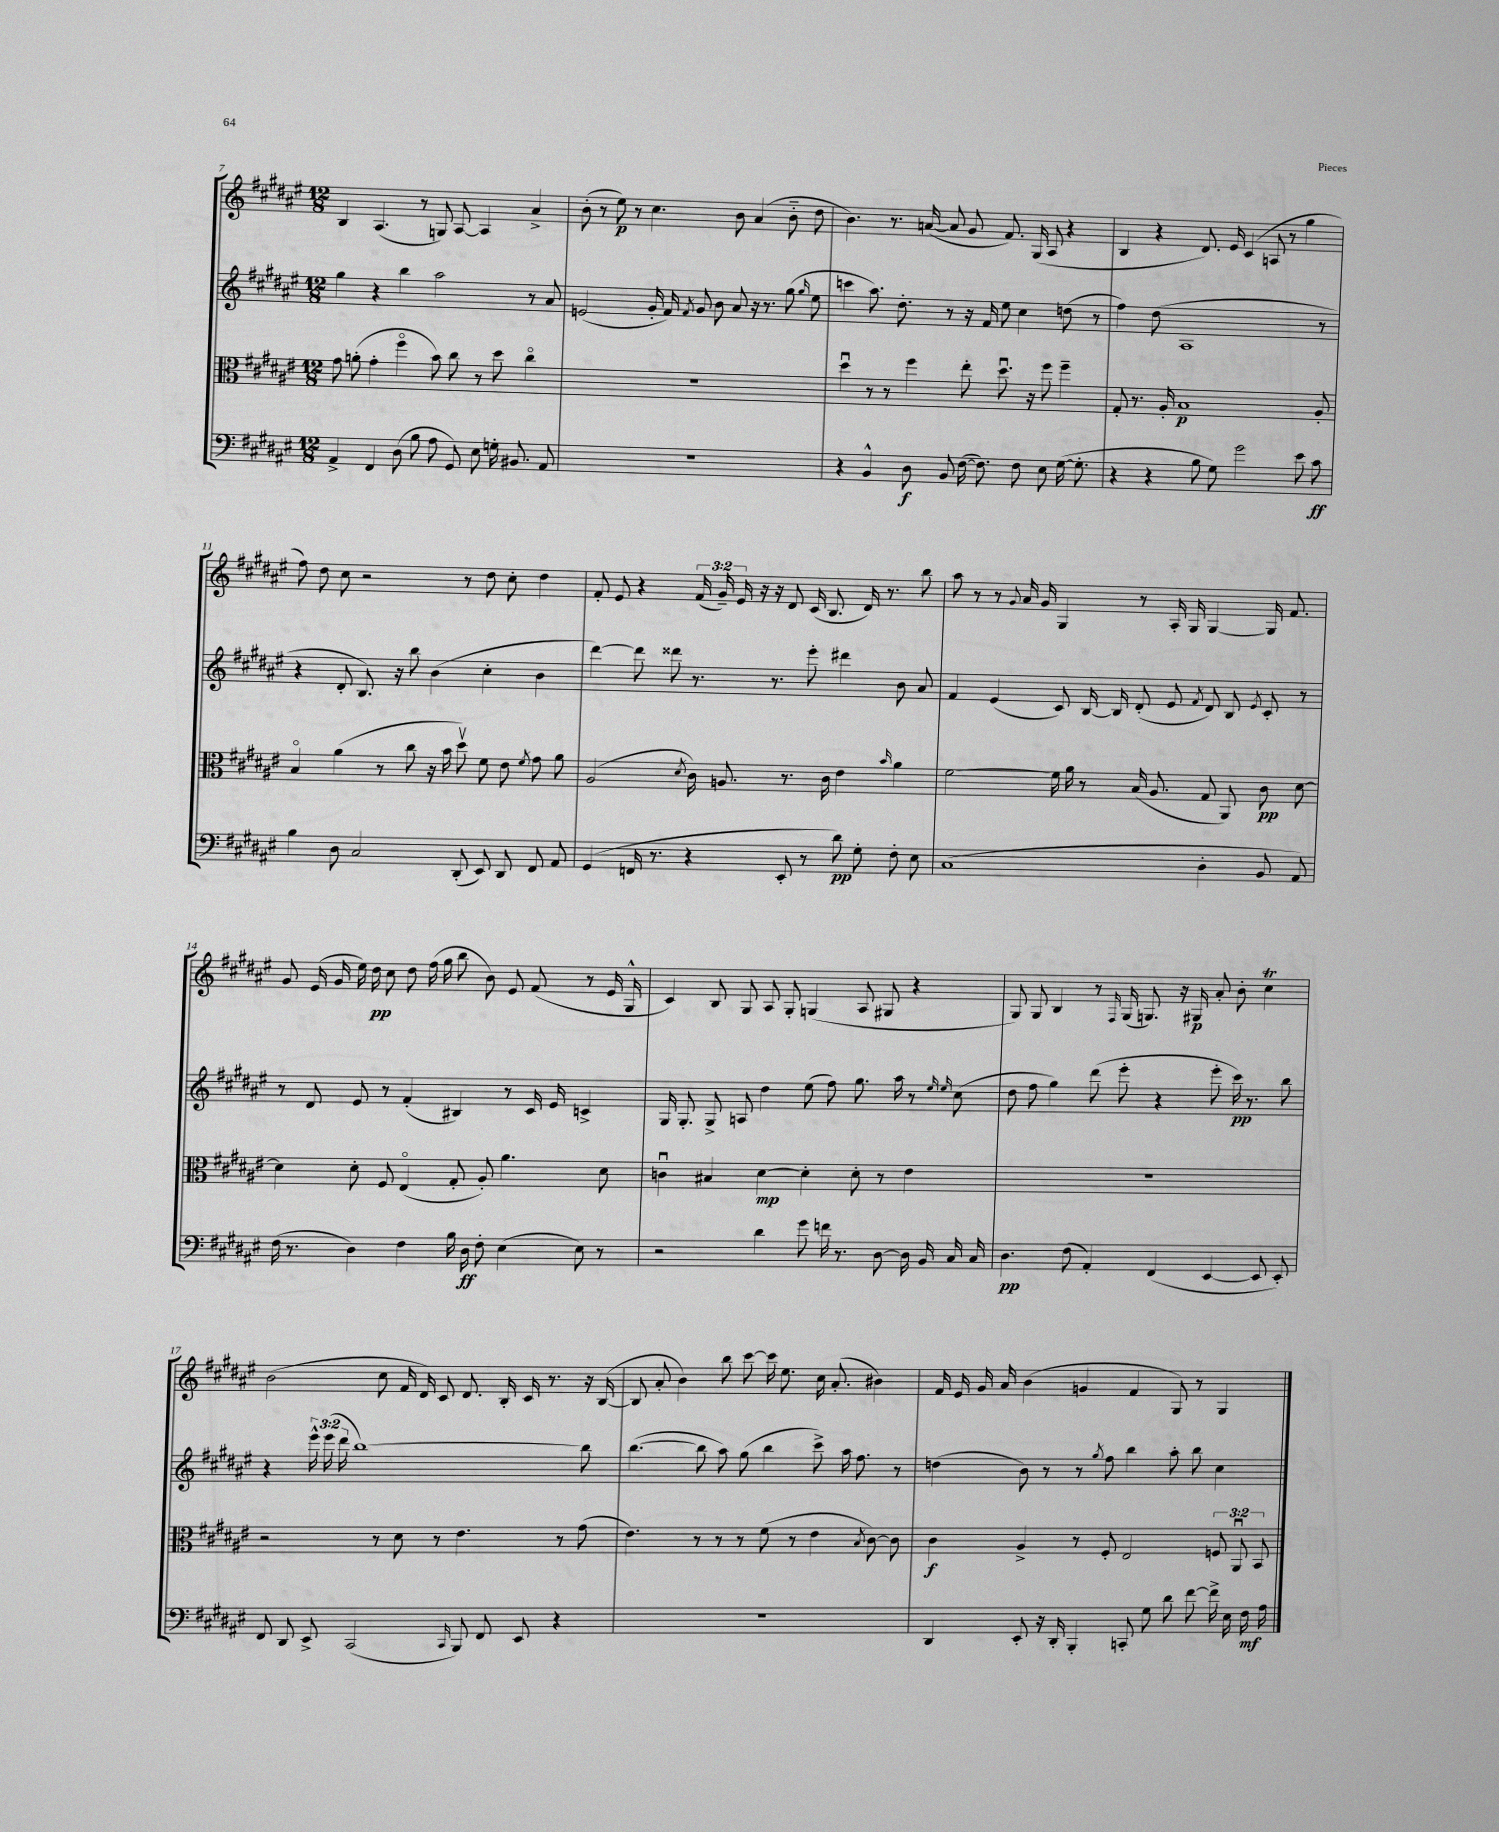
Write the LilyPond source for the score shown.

<<
\new StaffGroup <<
\new Staff = "s0" {
    \clef treble \key fis \major \numericTimeSignature \time 12/8 \override Staff.TupletNumber.text = #tuplet-number::calc-fraction-text
    \autoBeamOff b4 ais4.( r8 g8) ais8~ ais4 ais'4-> |
    b'8-.( r8 eis''8\p) r8 cis''4. b'8 ais'4( b'8-_ dis''8 |
    b'4.) r8. a'16~( a'8 gis'8 fis'8.) gis16( ais8 r4 |
    b4 r4 dis'8.) eis'16 cis'4( a8 r8 gis''4 |
    fis''8) dis''8 cis''8 r2 r8 dis''8 cis''8-. dis''4 |
    fis'8-. eis'8 r4 \tuplet 3/2 { fis'16( gis'16--) eis'16 } r16 r16 dis'8 cis'16( b8. dis'16) r8. b''8 |
    ais''8 r8 r8 \appoggiatura { gis'8 } ais'16 gis'16 gis4 r8 ais16-. gis16 gis4~ gis16 fis'8. |
    gis'8 eis'16( gis'16 eis''16) dis''16\pp cis''8 dis''8 fis''16( gis''16 b''8 b'8) eis'8 fis'8( r8 eis'16 gis16-^ |
    cis'4) b8 gis8 ais8 gis8-. g4( ais8 gis8 r4 |
    gis8) gis8 b4 r8 \grace { fis16 } gis16( g8.) r16 gis16\p ais'8-. b'8-. cis''4\trill |
    b'2( cis''8 fis'16 dis'16) cis'8 dis'8. b16-. cis'16 r8. r16 b16~( |
    b8 ais'8-. b'4) b''8 cis'''8~ cis'''16 eis''8. cis''16 ais'8.-.( bis'4) |
    fis'16 eis'16 gis'16 ais'16 b'4( g'4 fis'4 gis8) r8 gis4 \bar "|." |
}
\new Staff = "s1" {
    \clef treble \key fis \major \numericTimeSignature \time 12/8 \override Staff.TupletNumber.text = #tuplet-number::calc-fraction-text
    \autoBeamOff gis''4 r4 b''4 ais''2 r8 ais'8 |
    e'2( gis'16-. fis'16) \acciaccatura { fis'8 } gis'8 b'8 ais'8 r16 r8. gis''8( \grace { gis''16 } eis''8 |
    c'''4 ais''8.) dis''8.-. r8 r16 fis'16 eis''8 cis''4 d''8( r8 |
    fis''4) dis''8( ais1 r8 |
    r4 dis'8-. b8.) r16 b''8 b'4( cis''4-. b'4 |
    dis'''4~) dis'''8 disis'''8 r8. r8. eis'''8-. dis'''4 b'8 ais'8 |
    fis'4 eis'4( cis'8) b16~ b16 dis'8-.( eis'8 \acciaccatura { fis'8 } dis'8) b8 \acciaccatura { eis'8 } cis'8-. r8 |
    r8 dis'8 eis'8 r8 fis'4-.( bis4) r8 cis'16 eis'16 c'4-> |
    gis16 gis8.-. gis8-> a8 dis''4 eis''8( fis''8) gis''8. ais''16 r8 \grace { eis''16 eis''16 } cis''8( |
    dis''8 fis''8 gis''4) dis'''8( eis'''8-. r4 eis'''8-. cis'''16\pp) r8. b''8 |
    r4 \tuplet 3/2 { eis'''16-^ eis'''16( dis'''16 } b''1~) b''8 |
    b''4.~( b''8 ais''8) gis''8( b''4 cis'''8->) ais''16 fis''8. r8 |
    d''4( b'8) r8 r8 \acciaccatura { gis''8 } fis''8 b''4 ais''8-. b''8 cis''4 \bar "|." |
}
\new Staff = "s2" {
    \clef alto \key fis \major \numericTimeSignature \time 12/8 \override Staff.TupletNumber.text = #tuplet-number::calc-fraction-text
    \autoBeamOff gis'8 a'8-.( gis'4-. fis''4\flageolet b'8) cis''8 r8 dis''8 cis''4\flageolet |
    R1. |
    dis''4\downbow r8 r8 fis''4 eis''8-. dis''8.\downbow r16 fis''8 fis''4-- |
    gis8-. r8. ais16-. b1\p ais8-. |
    b4\flageolet ais'4( r8 cis''8 r16 b'16 dis''8\upbow) fis'8 eis'8 \acciaccatura { fis'8 } gis'8 ais'8 |
    ais2( \acciaccatura { dis'8 } cis'16) a8. r8. cis'16 eis'4 \grace { b'16 } ais'4 |
    fis'2~ fis'16 ais'16 r8 b16( ais8. gis8 ais,8) cis'8\pp dis'8~ |
    dis'4 dis'8-. fis8 eis4\flageolet( gis8-. ais8-.) ais'4. dis'8 |
    c'4\downbow bis4 dis'4~\mp dis'4-. dis'8-. r8 eis'4 |
    R1. |
    r2 r8 dis'8 r8 eis'4. r8 gis'8( |
    eis'4.) r8 r8 r8 fis'8( r8 eis'4 \acciaccatura { b8 } cis'8~) cis'8 |
    cis'4\f ais4-> r8 fis8-. eis2 \tuplet 3/2 { f8 ais,8\downbow b,8 } \bar "|." |
}
\new Staff = "s3" {
    \clef bass \key fis \major \numericTimeSignature \time 12/8
    \autoBeamOff ais,4-> fis,4 dis8( b8 ais8 gis,8) eis8 g16-. bis,8. ais,8 |
    R1. |
    r4 b,4-^ dis8\f b,8 fis16~( fis8.) fis8 eis8 gis16~( gis8.-. |
    r4 r4 b8 gis8) gis'2 eis'8 cis'8\ff |
    b4 dis8 cis2 dis,8-.( eis,8) dis,8 fis,8 ais,8 |
    gis,4( f,16 r8. r4 eis,8-. r8 dis'8\pp) gis8-. fis8-. eis8 |
    cis1( dis4-. b,8 ais,8) |
    fis16( r8. dis4) fis4 b16 dis16\ff fis8-. eis4( eis8) r8 |
    r2 dis'4 gis'8 f'16 r8. dis8~ dis16 b,16 cis16 cis16 |
    dis4.\pp fis8( ais,4-.) fis,4( eis,4~ eis,8 eis,8-.) |
    fis,8 dis,8 eis,8-> cis,2( \grace { cis,16 } b,,8) fis,8 eis,8 r4 |
    R1. |
    dis,4 eis,8-. r16 dis,16-. b,,4-. c,8-. gis8 dis'8 fis'8~ fis'16-> eis16 fis16\mf ais16 \bar "|." |
}
>>
>>
\layout { \context { \Score currentBarNumber = #7 } }
